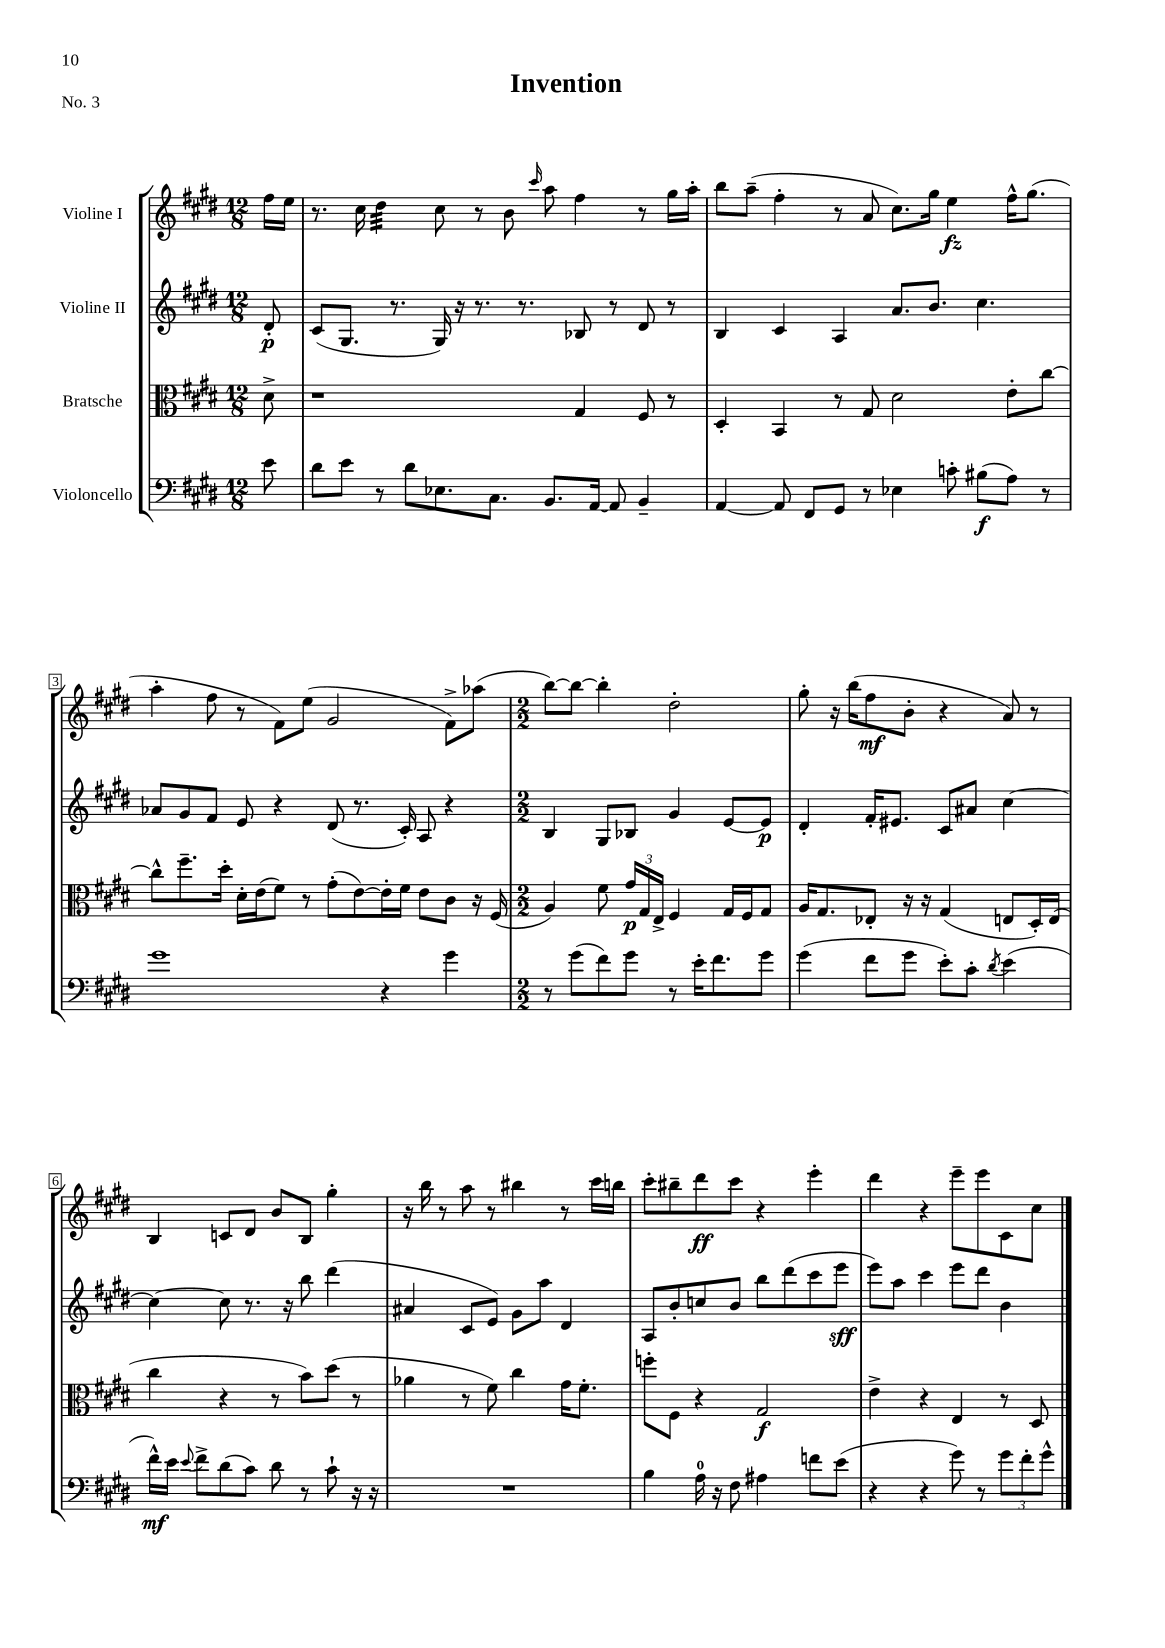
\header { title = "Invention" piece = "No. 3" }
<<
\new StaffGroup <<
\new Staff = "s0" \with { instrumentName = "Violine I" } {
    \clef treble \key e \major \numericTimeSignature \time 12/8 \partial 8
    \autoBeamOff fis''16[ e''16] |
    r8. cis''16 dis''4:32 cis''8 r8 b'8 \grace { cis'''16 } a''8 fis''4 r8 gis''16[ a''16]-. |
    b''8[ a''8]--( fis''4-. r8 a'8 cis''8.[) gis''16] e''4\fz fis''16[-^ gis''8.]( |
    a''4-. fis''8 r8 fis'8[) e''8]( gis'2 fis'8[->) aes''8]( |
    \numericTimeSignature \time 2/2 b''8[~) b''8]~ b''4-. dis''2-. |
    gis''8-. r16 b''16[( fis''8\mf b'8]-. r4 a'8) r8 |
    b4 c'8[ dis'8] b'8[ b8] gis''4-. |
    r16 b''16 r8 a''8 r8 bis''4 r8 cis'''16[ b''16] |
    cis'''8[-. bis''8-- dis'''8\ff cis'''8] r4 e'''4-. |
    dis'''4 r4 e'''8[-- e'''8 cis'8 cis''8] \bar "|." |
}
\new Staff = "s1" \with { instrumentName = "Violine II" } {
    \clef treble \key e \major \numericTimeSignature \time 12/8 \partial 8
    \autoBeamOff dis'8-.\p |
    cis'8[( gis8.] r8. gis16) r16 r8. r8. bes8 r8 dis'8 r8 |
    b4 cis'4 a4 a'8.[ b'8.] cis''4. |
    aes'8[ gis'8 fis'8] e'8 r4 dis'8( r8. cis'16-.) a8 r4 |
    \numericTimeSignature \time 2/2 b4 gis8[ bes8] gis'4 e'8[~ e'8]\p |
    dis'4-. fis'16[-. eis'8.] cis'8[ ais'8] cis''4~ |
    cis''4~ cis''8 r8. r16 b''8 dis'''4( |
    ais'4 cis'8[ e'8]) gis'8[ a''8] dis'4 |
    a8[ b'8-. c''8 b'8] b''8[ dis'''8( cis'''8 e'''8]\sff |
    e'''8[) a''8] cis'''4 e'''8[ dis'''8] b'4 \bar "|." |
}
\new Staff = "s2" \with { instrumentName = "Bratsche" } {
    \clef alto \key e \major \numericTimeSignature \time 12/8 \partial 8
    \autoBeamOff dis'8-> |
    r1 gis4 fis8 r8 |
    dis4-. b,4 r8 gis8 dis'2 e'8[-. cis''8]~ |
    cis''8[-^ fis''8.-- dis''16]-. dis'16[-. e'16( fis'8]) r8 gis'8[-.( e'8~) e'16-. fis'16] e'8[ cis'8] r16 fis16( |
    \numericTimeSignature \time 2/2 a4) fis'8 \tuplet 3/2 { gis'16[\p gis16 e16]-> } fis4 gis16[ fis16 gis8] |
    a16[ gis8. ees8]-. r16 r16 gis4( e8[ dis16-.) e16]( |
    cis''4 r4 r8 b'8[) dis''8]( r8 |
    aes'4 r8 fis'8) cis''4 gis'16[ fis'8.]-. |
    f''8[-. fis8] r4 gis2\f |
    e'4-> r4 e4 r8 dis8 \bar "|." |
}
\new Staff = "s3" \with { instrumentName = "Violoncello" } {
    \clef bass \key e \major \numericTimeSignature \time 12/8 \partial 8
    \autoBeamOff e'8 |
    dis'8[ e'8] r8 dis'8[ ees8. cis8.] b,8.[ a,16]~ a,8 b,4-- |
    a,4~ a,8 fis,8[ gis,8] r8 ees4 c'8-. bis8[\f( a8]) r8 |
    gis'1 r4 gis'4 |
    \numericTimeSignature \time 2/2 r8 gis'8[( fis'8) gis'8] r8 e'16[-. fis'8. gis'8] |
    gis'4( fis'8[ gis'8] e'8[-.) cis'8]-. \acciaccatura { dis'8 } e'4( |
    fis'16[-^\mf) e'16] \appoggiatura { e'8 } fis'8[-> dis'8( cis'8]) dis'8 r8 cis'8-! r16 r16 |
    R1 |
    b4 a16-0 r16 fis8 ais4 f'8[ e'8]( |
    r4 r4 gis'8) r8 \tuplet 3/2 { gis'8[ fis'8-. gis'8]-^ } \bar "|." |
}
>>
>>
\layout { \context { \Score \override BarNumber.stencil = #(make-stencil-boxer 0.1 0.3 ly:text-interface::print) } }
